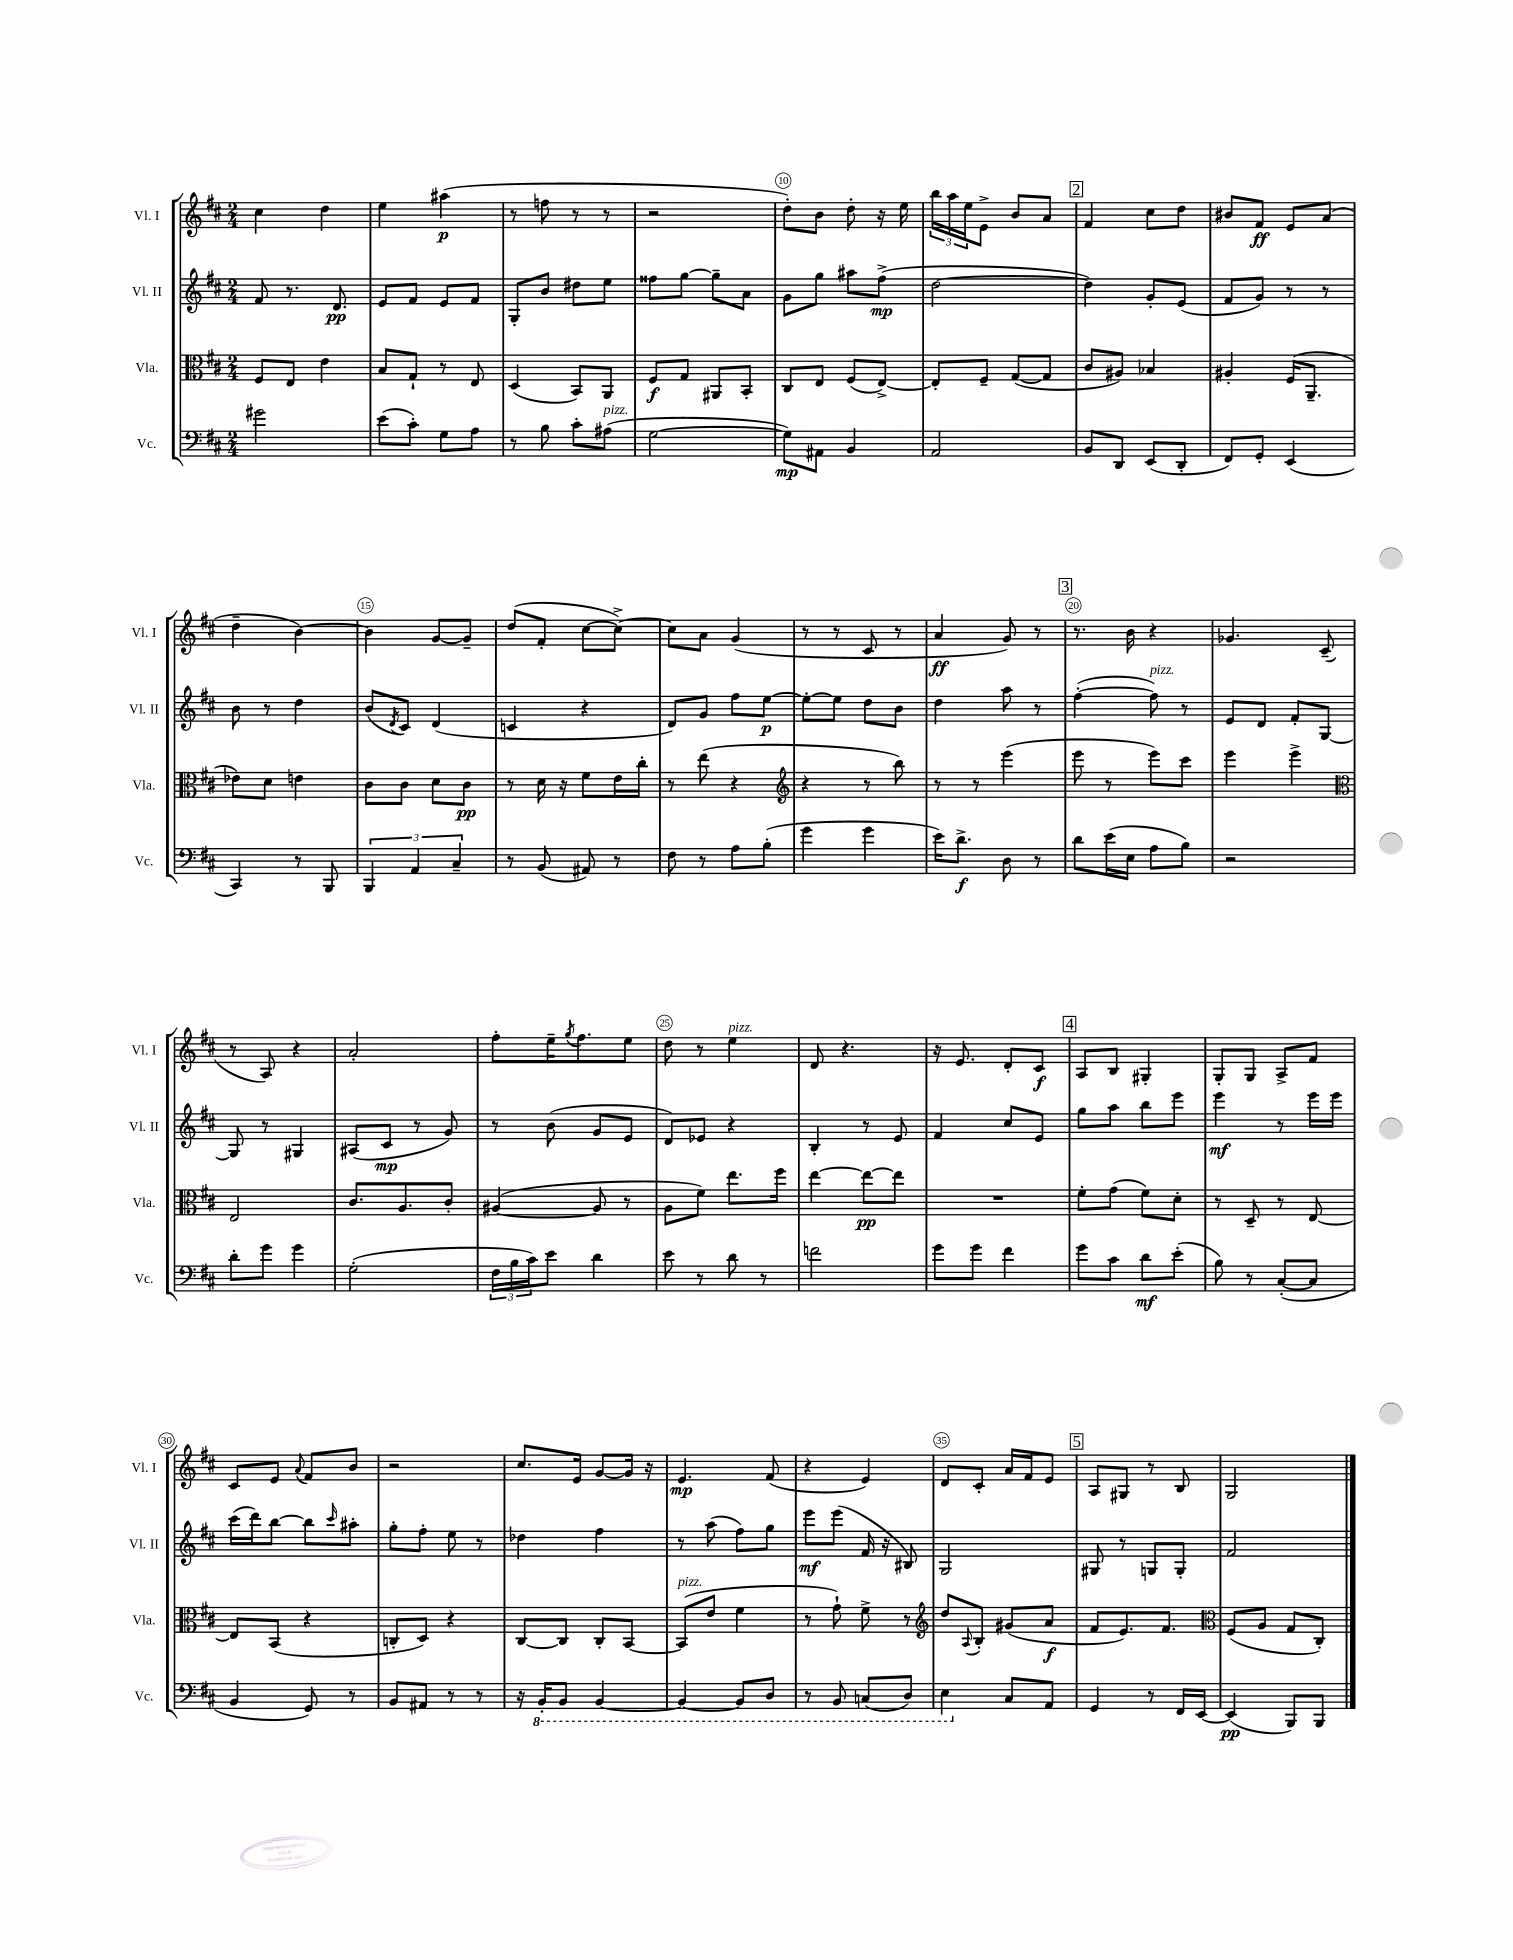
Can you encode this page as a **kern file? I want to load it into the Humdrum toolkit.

**kern	**kern	**kern	**kern
*staff4	*staff3	*staff2	*staff1
*clefF4	*clefC3	*clefG2	*clefG2
*k[f#c#]	*k[f#c#]	*k[f#c#]	*k[f#c#]
*M2/4	*M2/4	*M2/4	*M2/4
2g#	8F#	8f#	4cc#
.	8E	8.r	.
.	4e	.	4dd
.	.	8.d	.
=	=	=	=
(8e	8B	8e	4ee
8c#')	8G`	8f#	.
8G	8r	8e	(4aa#
8A	8E	8f#	.
=	=	=	=
8r	(4D	8G'	8r
8B	.	8b	8ff
8c#'	8BB)	8dd#	8r
(8A#	8AA	8ee	8r
=	=	=	=
[2G	8F#	8ff##	2r
.	8G	[8gg	.
.	8AA#	8gg~]	.
.	8BB'	8a	.
=	=	=	=
8G])	8C#	8g	8dd')
8AA#	8E	8gg	8b
4BB	(8F#	8aa#	8dd'
.	[8E^)	(8ff#^	16r
.	.	.	16ee
=	=	=	=
2AA	8E']	[2dd	24bb
.	.	.	24aa
.	.	.	24ee
.	8F#~	.	8e^
.	([8G	.	8b
.	8G]	.	8a
=	=	=	=
8BB	8c#	4dd])	4f#
8DD	8A#)	.	.
(8EE	4B-	8g'	8cc#
8DD'	.	(8e	8dd
=	=	=	=
8FF#)	4A#'	8f#	8b#
8GG'	.	8g)	8f#
(4EE	(16F#	8r	8e
.	8.AA~	.	.
.	.	8r	(8a
=	=	=	=
4CC#)	8e-)	8b	4dd~
.	8d	8r	.
8r	4e	4dd	[4b)
8BBB	.	.	.
=	=	=	=
6BBB	8c#	(8b	4b]
.	.	8qd	.
.	8c#	8c#)	.
6AA	.	.	.
.	8d	(4d	[8g
6C#~	.	.	.
.	8c#	.	8g~]
=	=	=	=
8r	8r	4c	(8dd
(8BB	16d	.	8f#'
.	16r	.	.
8AA#)	8f#	4r	[8cc#
8r	16e	.	8cc#^_)
.	16cc#'	.	.
=	=	=	=
8F#	8r	8d)	8cc#]
8r	(8ee	8g	8a
8A	4r	8ff#	(4g
(8B'	.	[8ee	.
=	=	=	=
*	*clefG2	*	*
4g	4r	8ee'_	8r
.	.	8ee]	8r
4g	8r	8dd	8c#
.	8bb)	8b	8r
=	=	=	=
16e)	8r	4dd	4a
8.d^	.	.	.
.	8r	.	.
8D	(4eee	8aa	8g)
8r	.	8r	8r
=	=	=	=
8d	8eee	([4ff#'	8.r
(16e	8r	.	.
16E	.	.	16b
8A	8eee)	8ff#])	4r
8B)	8ccc#	8r	.
=	=	=	=
2r	4eee	8e	4.g-
.	.	8d	.
.	4eee^	8f#'	.
.	.	[8G	(8c#~
=	=	=	=
*	*clefC3	*	*
8d'	2E	8G]	8r
8g	.	8r	8A)
4g	.	4G#	4r
=	=	=	=
(2G'	8.c#	(8A#	2a'
.	.	8c#	.
.	8.A	.	.
.	.	8r	.
.	8c#'	8g)	.
=	=	=	=
24F#	([4A#	8r	8ff#'
24B	.	.	.
24c#)	.	.	.
8e	.	(8b	16ee~
.	.	.	8qgg
.	.	.	8.ff#
4d	8A#]	8g	.
.	8r	8e	8ee
=	=	=	=
8e	8A	8d)	8dd
8r	8f#)	8e-	8r
8d	8.ee	4r	4ee
8r	.	.	.
.	16ff#	.	.
=	=	=	=
2f	[4ee	4B'	8d
.	.	.	4.r
.	8ee_	8r	.
.	8ee]	8e	.
=	=	=	=
8g	2r	4f#	16r
.	.	.	8.e
8g	.	.	.
4f#	.	8cc#	8d'
.	.	8e	8c#
=	=	=	=
8g	8f#'	8gg	8A
8c#	(8g	8aa	8B
8d	8f#)	8bb	4G#'
(8e'	8d'	8eee	.
=	=	=	=
8B)	8r	4eee	8G'
8r	8D~	.	8G
([8C#'	8r	8r	8A^
8C#]	[8E	16eee	8f#
.	.	16eee	.
=	=	=	=
4BB	8E]	(16ccc#	8c#
.	.	16ddd)	.
.	(8BB	[8bb	8e
.	.	.	8qqa
8GG)	4r	8bb]	8f#
.	.	16qqccc#	.
8r	.	8aa#'	8b
=	=	=	=
8BB	8C'	8gg'	2r
8AA#	8D)	8ff#'	.
8r	4r	8ee	.
8r	.	8r	.
=	=	=	=
16r	[8C#	4dd-	8.cc#
16BBB'	.	.	.
8BBB	8C#]	.	.
.	.	.	16e
[4BBB	8C#'	4ff#	[8g
.	[8BB	.	16g]
.	.	.	16r
=	=	=	=
4BBB_	(8BB]	8r	4.e
.	8e	(8aa	.
8BBB]	4f#	8ff#)	.
8DD	.	8gg	(8f#
=	=	=	=
8r	8r	8eee	4r
8BBB	8g`)	(8eee	.
(8CC	8f#^	16f#	4e)
.	.	16r	.
8DD)	8r	8B#)	.
=	=	=	=
*	*clefG2	*	*
4EE	8dd	2G	8d
.	8qqA	.	.
.	8B'	.	8c#'
8C#	(8g#	.	16a
.	.	.	16f#
8AA	8a	.	8e
=	=	=	=
4GG	8f#	8G#	8A
.	8.e)	8r	8G#
8r	.	8G	8r
.	8.f#	.	.
16FF#	.	8G'	8B
[16EE	.	.	.
=	=	=	=
*	*clefC3	*	*
(4EE]	(8F#	2f#	2G
.	8A	.	.
8BBB)	8G	.	.
8BBB	8C#')	.	.
==	==	==	==
*-	*-	*-	*-
